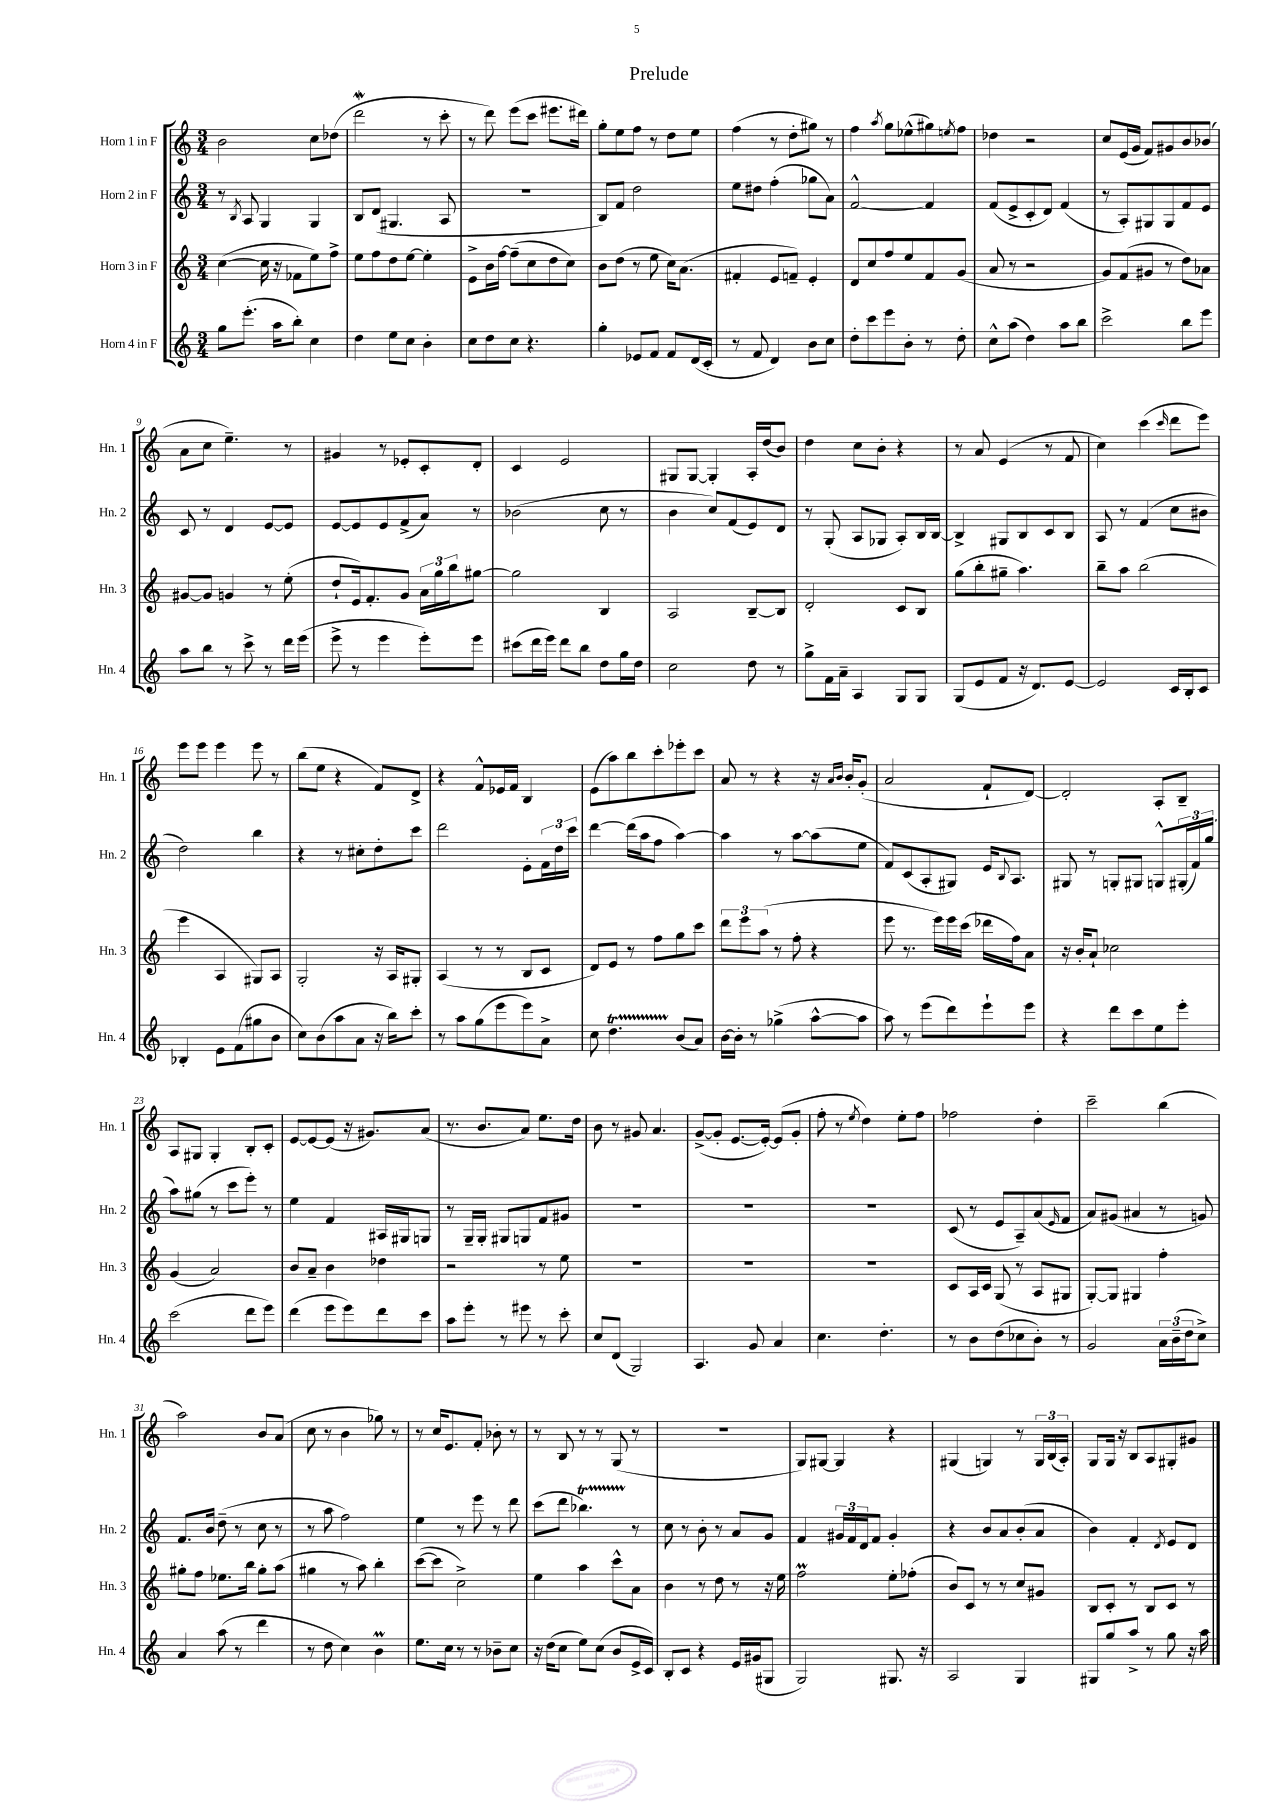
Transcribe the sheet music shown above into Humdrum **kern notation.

**kern	**kern	**kern	**kern
*staff4	*staff3	*staff2	*staff1
*clefG2	*clefG2	*clefG2	*clefG2
*k[]	*k[]	*k[]	*k[]
*M3/4	*M3/4	*M3/4	*M3/4
8gg	([4cc	8r	2b
.	.	8qB	.
(8.eee'	.	8A	.
.	16cc]	4G	.
16aa	16r	.	.
8bb')	8f-	.	.
4cc	8ee)	4G	8cc
.	8ff^	.	(8dd-
=	=	=	=
4dd	8ee	8B	2ddd
.	8ff	(8d	.
8ee	8dd	4.G#	.
8cc	[8ee	.	.
4b'	4ee']	.	8r
.	.	8A	8ccc'
=	=	=	=
8cc	8e^	2.r	8r
8dd	16b	.	8ddd)
.	[16ff	.	.
8cc	(8ff~]	.	(8eee
4.r	8cc	.	8ccc
.	8dd	.	8.eee#
.	8cc)	.	.
.	.	.	16ddd#)
=	=	=	=
4gg'	8b	8B)	8gg'
.	(8dd	8f	8ee
8e-	8r	2dd	8ff
8f	8ee	.	8r
8f	16cc)	.	8dd
.	(8.a	.	.
(16d	.	.	8ee
16c'	.	.	.
=	=	=	=
8r	4f#'	8ee	(4ff
8f	.	8dd#	.
4d)	8e	(4ff'	8r
.	8f~)	.	8dd'
8b	4e'	8gg-	8gg#)
8cc	.	8a)	8r
=	=	=	=
8dd'	8d	[2f^^	4ff
8ccc	8cc	.	.
.	.	.	8qaa
8eee	8ff	.	8gg
8b'	8ee	.	(8ee-^^
8r	8f	4f]	8gg#)
.	.	.	8qee
8dd'	(8g	.	8ff
=	=	=	=
8cc^^	8a	(8f	4dd-
(8aa	8r	8e^	.
4dd)	2r	8c'	2r
.	.	8d)	.
8aa	.	(4f	.
8bb	.	.	.
=	=	=	=
2ccc^	8g)	8r	8cc
.	(8f	8A')	(16e
.	.	.	16g
.	8g#	8G#	8f)
.	8r	8G#	8g#
8bb	8dd)	8f	8b
8eee	8a-	8e	(8b-
=	=	=	=
8aa	[8g#	8c	8a
8bb	8g#]	8r	8cc
8r	4g	4d	4.ee~)
8ccc^	.	.	.
8r	8r	[8e	.
16ddd	(8ee'	8e]	8r
(16eee	.	.	.
=	=	=	=
8eee^	8dd`	[8e	4g#
8r	16e)	8e]	.
.	8.f'	.	.
4eee	.	8e	8r
.	8g	(8f^	8e-'
8eee')	24a	8a)	8c'
.	24gg	.	.
.	24bb	.	.
8eee	[8gg#	8r	8d'
=	=	=	=
(8ccc#	2gg#]	(2b-	4c
16ddd	.	.	.
16eee)	.	.	.
8ddd	.	.	2e
8bb	.	.	.
8dd	4B	8cc	.
16gg	.	8r	.
16dd	.	.	.
=	=	=	=
2cc	2A	4b	8G#
.	.	.	[8G#
.	.	8cc)	4G#']
.	.	(8f	.
8dd	[8B~	8e)	16A'
.	.	.	(16dd
8r	8B]	8d	8b)
=	=	=	=
8gg^	2d'	8r	4dd
16f	.	(8G'	.
16a~	.	.	.
4A	.	8A	8cc
.	.	8G-	8b'
8G	8c	8A')	4r
8G	8B	16B	.
.	.	[16B	.
=	=	=	=
(8G	(8gg	4B^]	8r
8e	8bb'	.	8a
8f	8gg#~	8G#	(4e
16r	4.aa)	8B	.
8.d)	.	.	.
.	.	8c	8r
[8e	.	8B	8f
=	=	=	=
2e]	8bb~	8A	4cc)
.	8aa	8r	.
.	(2bb	(4f	(4ccc
.	.	.	16qqccc
16c	.	8cc	8ddd
16B'	.	.	.
8c	.	8b#	8eee)
=	=	=	=
4B-'	4eee	2dd)	8eee
.	.	.	8eee
8e	4A	.	4eee
(8f	.	.	.
8gg#	8G#)	4bb	8eee
8b	8A	.	8r
=	=	=	=
8cc)	2G'	4r	(8bb
(8b	.	.	8ee
8aa	.	8r	4r
8a	.	8cc#'	.
16r	16r	8dd'	8f)
16bb)	16A	.	.
8ccc'	8G#'	8ccc	8d^
=	=	=	=
8r	(4A	2ddd	4r
8aa	.	.	.
(8gg	8r	.	8f^^
8eee	8r	.	16e-
.	.	.	16f
8eee)	8B	8e'	4B
8a^	8c	24f	.
.	.	24dd	.
.	.	24ccc	.
=	=	=	=
8cc	8d)	[4ddd	(8e
4.dd	8e	.	8aa)
.	8r	(16ddd]	8bb
.	.	16aa	.
.	8ff	8ff	8ccc'
(8b	8gg	[4aa)	8eee-'
8a)	8ccc	.	8ccc
=	=	=	=
[16b	12ddd	4aa]	8a
16b']	.	.	.
.	12eee	.	.
8r	.	.	8r
.	(12aa	.	.
(4gg-^	8r	8r	4r
.	8ff'	[8aa	.
[8aa^^	4r	(8aa]	16r
.	.	.	16qqa
.	.	.	16qqb
.	.	.	16b'
8aa]	.	8ee	(8g'
=	=	=	=
8aa)	8eee	8f)	2a
8r	8.r	(8c	.
(8eee	.	8A'	.
.	16eee)	.	.
8ddd)	16eee	8G#)	.
.	(16ccc	.	.
8eee`	16ddd-	16e	8f`
.	.	8qqB	.
.	16ff)	8.A	.
8eee	8a	.	[8d)
=	=	=	=
4r	16r	8G#	2d']
.	16b'	.	.
.	8a`	8r	.
8ddd	2cc-	8G'	.
8ccc	.	8G#	.
8ee	.	8G^^	8A'
8eee'	.	(24G#'	8B~
.	.	24f)	.
.	.	(24gg	.
=	=	=	=
(2ccc	(4g	8aa)	8A
.	.	(8gg#	8G#
.	2a)	8r	4G#'
.	.	8ccc	.
8ddd	.	8eee')	8B'
8eee)	.	8r	8c'
=	=	=	=
(4ddd	8b	4ee	[8e
.	8a~	.	8e_
8eee	4b	4f	(8e]
8eee)	.	.	16r
.	.	.	8.g#)
8ddd	4dd-	16A#	.
.	.	16G#	.
8ccc	.	8G	(8a
=	=	=	=
8aa	2r	8r	8.r
8eee'	.	16G~	.
.	.	16G'	8.b
8r	.	8G#	.
8eee#	.	8G	8a)
8r	8r	8f	8.ee
8ccc'	8ee	8g#	.
.	.	.	16dd
=	=	=	=
8cc	2.r	2.r	8b
(8d	.	.	8r
2G)	.	.	8g#
.	.	.	4.a
=	=	=	=
4.A	2.r	2.r	([8g^
.	.	.	8g']
.	.	.	[8.e
8g	.	.	.
.	.	.	16e'_)
4a	.	.	(8e]
.	.	.	8g'
=	=	=	=
4.cc	2.r	2.r	8ff'
.	.	.	8r
.	.	.	8qee
.	.	.	4dd)
4.dd'	.	.	.
.	.	.	8ee'
.	.	.	8ff
=	=	=	=
8r	8c	(8c	2ff-
8b	16A	8r	.
.	16c	.	.
(8dd	(8G	8e	.
8cc-	8r	8A~)	.
8b')	8A	(8a	4dd'
.	.	16qqe	.
8r	8G#	8f	.
=	=	=	=
2g	[8G')	8a)	2ccc~
.	8G]	(8g#	.
.	4G#	4a#	.
24a	4ff'	8r	(4bb
(24b~	.	.	.
24dd	.	.	.
8cc^)	.	8g)	.
=	=	=	=
4a	8gg#'	8.f	2aa)
.	8ff	.	.
.	.	16b	.
(8aa	8.ee-	(8dd~	.
8r	.	8r	.
.	16bb	.	.
4ddd	8gg#'	8cc	8b
.	(8aa	8r	(8a
=	=	=	=
8r	4gg#	8r	8cc
8dd	.	8aa	8r
4cc)	8r	2ff)	4b
.	8aa)	.	.
4b	4bb'	.	8gg-)
.	.	.	8r
=	=	=	=
8.ee	([8ccc	4ee	8r
.	8ccc]	.	16cc
16cc	.	.	8.e
8r	2cc^)	8r	.
8r	.	8eee	8f'
8b-~	.	8r	8b-'
8cc	.	8ddd	8r
=	=	=	=
16r	4ee	(8ccc	8r
(16dd	.	.	.
8cc	.	8ddd	8B
8ee)	4aa	4.bb-)	8r
(8cc	.	.	8r
8b	8ccc^^	.	(8G
16e^	8a	8r	8r
16c)	.	.	.
=	=	=	=
8B'	4b	8cc	2.r
8c	.	8r	.
4r	8r	8b'	.
.	8dd	8r	.
16e	8r	8a	.
(16g#	.	.	.
8G#	16r	8g	.
.	16ee	.	.
=	=	=	=
2G)	2ff	4f	8G)
.	.	.	[8G#
.	.	24g#	4G#]
.	.	24f	.
.	.	24d	.
.	.	8f	.
8.G#	8ee'	4g#'	4r
.	(8ff-'	.	.
16r	.	.	.
=	=	=	=
2A	8b)	4r	(4G#
.	8c	.	.
.	8r	8b	4G)
.	8r	8a	.
4G	8cc	(8b'	8r
.	8g#	8a	24G
.	.	.	(24B
.	.	.	24A')
=	=	=	=
8G#	8B	4b)	8G
8gg	8c'	.	16G
.	.	.	16r
8aa^	8r	4f'	8B
8r	8B	.	8A
.	.	8qd	.
8gg	8c	8e	8G#'
16r	8r	8d	8g#
16aa	.	.	.
==	==	==	==
*-	*-	*-	*-
